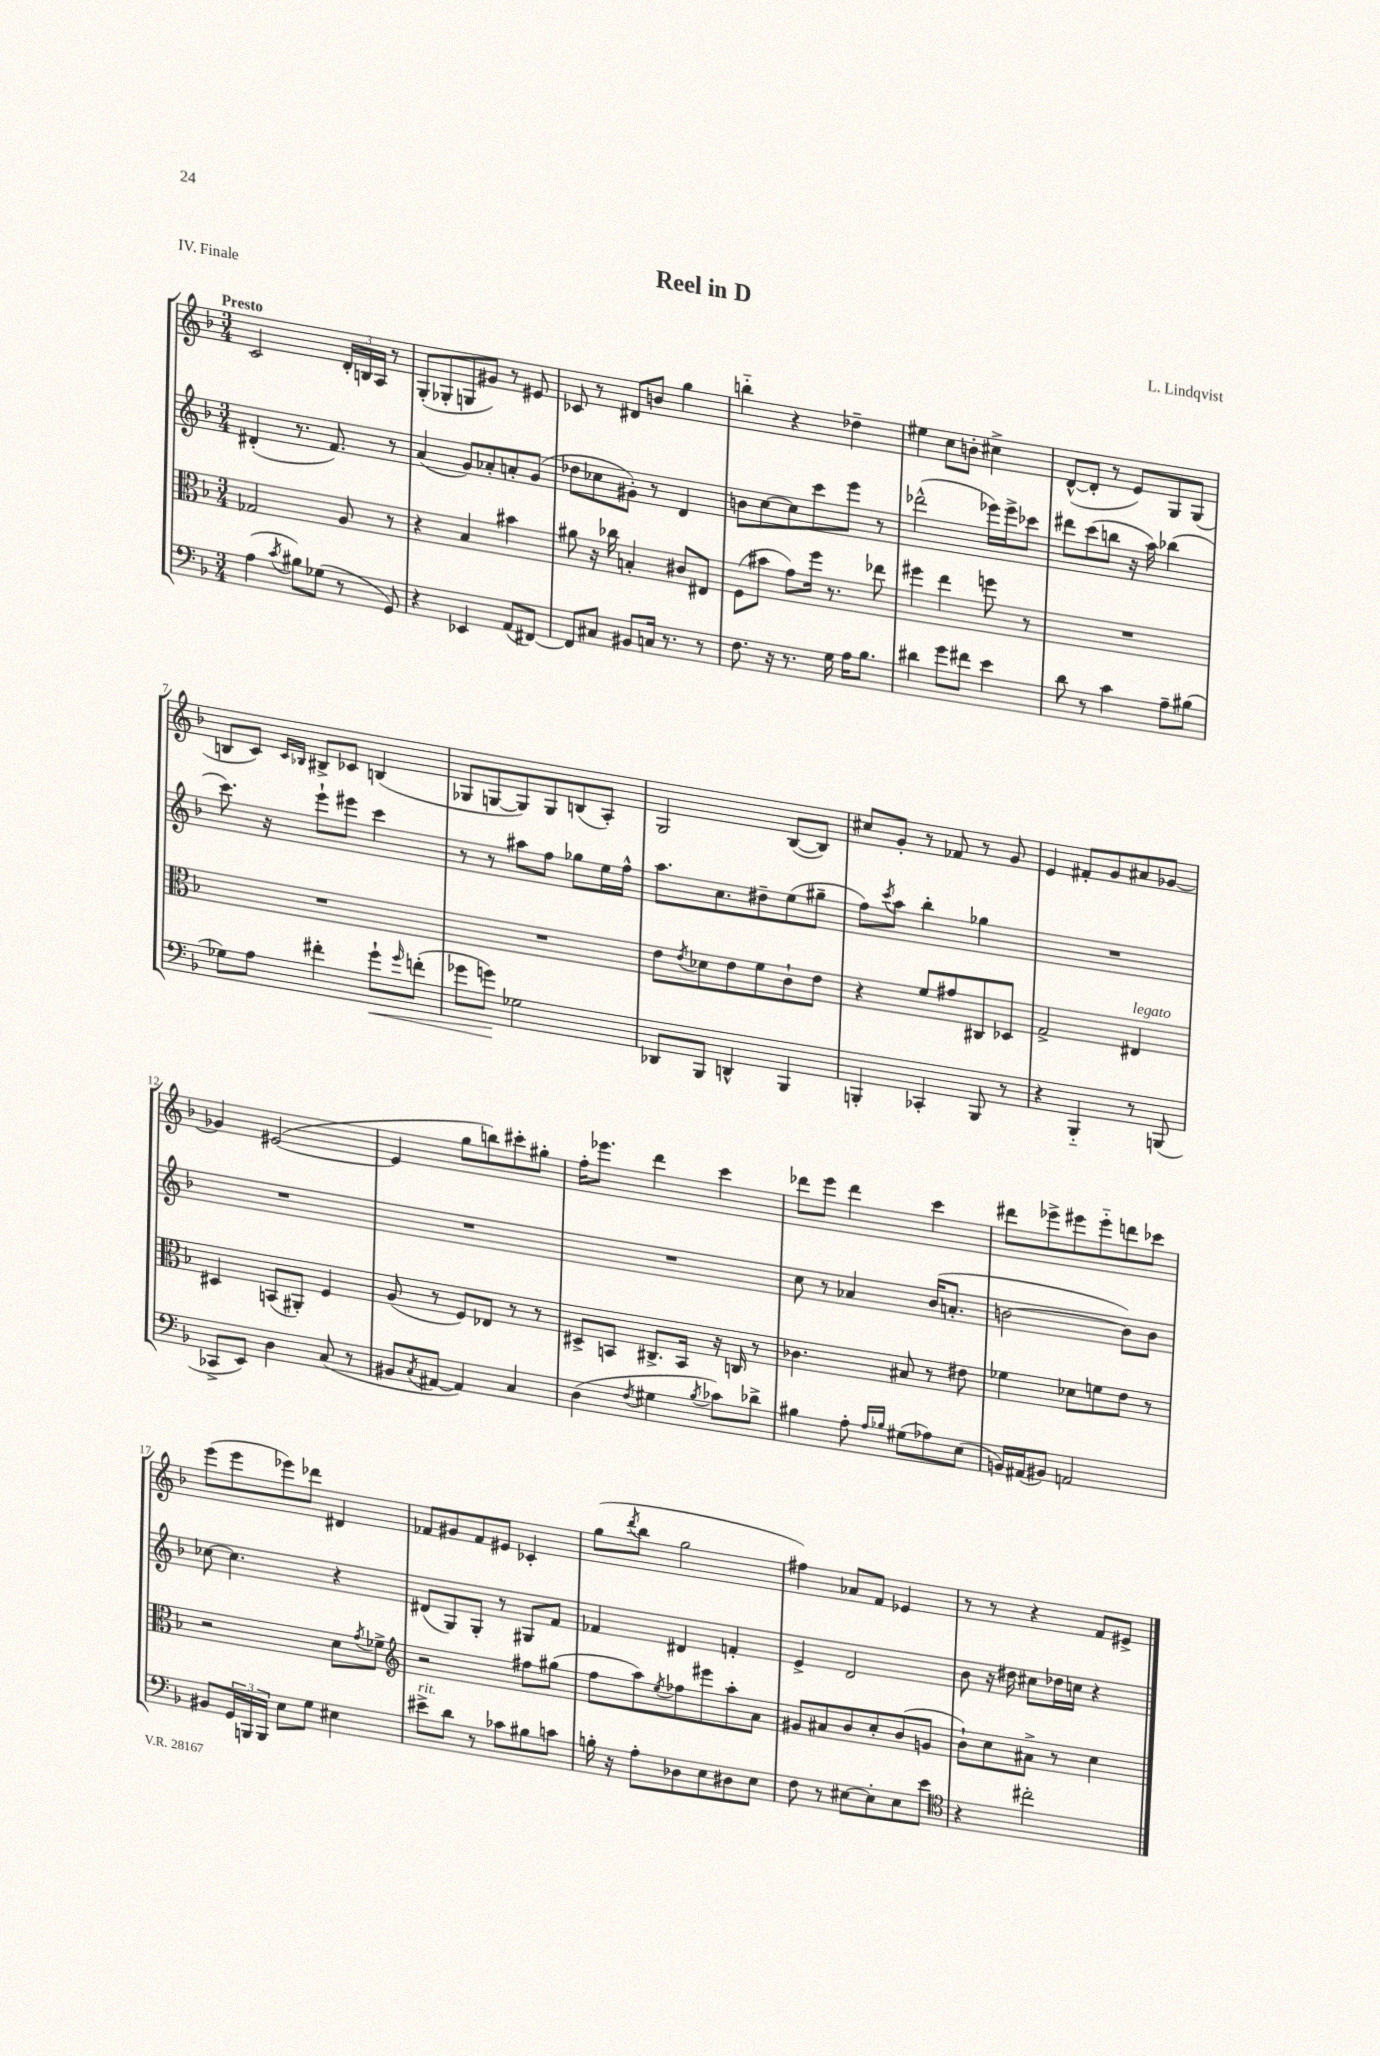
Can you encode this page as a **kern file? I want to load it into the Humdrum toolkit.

**kern	**kern	**kern	**kern
*staff4	*staff3	*staff2	*staff1
*clefF4	*clefC3	*clefG2	*clefG2
*k[b-]	*k[b-]	*k[b-]	*k[b-]
*M3/4	*M3/4	*M3/4	*M3/4
(4A	2G-	(4d#'	2c
8qc	.	.	.
8B#)	.	8.r	.
(8G-	.	.	.
.	.	8.f)	.
8r	8A	.	24d'
.	.	.	24B
.	.	.	24A
8GG)	8r	8r	8r
=	=	=	=
4r	4r	(4a	(8G'
.	.	.	8G-'
4EE-	4B-	8g)	8G
.	.	8a-'	8g#)
(8AA	4b#	8a'	8r
[8FF#)	.	(8g	8e#
=	=	=	=
8FF#]	8a#	8dd-	8c-
8C#	16r	8cc-	8r
.	16cc-	.	.
8BB#	4B'	8g#')	8d#
16C	.	8r	8b
8.r	.	.	.
.	8c#	4d	4gg
8r	8E#	.	.
=	=	=	=
8.F	(8F	8b	4bb'~
.	8b#	[8cc	.
16r	.	.	.
8.r	8g)	8cc]	4r
.	16ff	8ccc	.
16G	8.r	.	.
16A	.	8eee	4dd-~
8.B-	.	.	.
.	8ee-	8r	.
=	=	=	=
4d#	4ff#	(2ddd-^^	4ee#
8g	4ee	.	8cc
8f#	.	.	8b'
4e	8ff	16eee-)	4cc#^
.	.	16eee-^	.
.	8r	8ccc-	.
=	=	=	=
8d	2.r	8ddd#	([8d^^
8r	.	(8ccc	8d']
4c	.	8bb	8r
.	.	16r	8e)
.	.	16aa)	.
8A~	.	(4bb-	8G
(8B#	.	.	(8G
=	=	=	=
8G-)	2.r	8.ccc)	8B
8A	.	.	8c)
.	.	16r	.
.	.	.	16qqc
.	.	.	16qqB-
4f#'	.	8eee`	8B#^
.	.	8eee#	8c-
8g`	.	4ccc	(4B
16qqg	.	.	.
(8f'	.	.	.
=	=	=	=
8g-	2.r	8r	8G-
8g)	.	8r	[8G
2G-	.	8aa#	8G])
.	.	8ff	8G
.	.	8gg-	(8B
.	.	16ee	8A')
.	.	16ff^^	.
=	=	=	=
8DD-	8e	8.aa	2G
.	8qe	.	.
8BBB-	8d-	.	.
.	.	8.cc	.
4DD^^	8e	.	.
.	8f	8dd#~	.
4BBB-	8c`	(8ee	([8B-
.	8e	8gg#~	8B-])
=	=	=	=
4BBB'	4r	8ff)	8cc#
.	.	8qccc	.
.	.	8aa	8g'
4CC-'	8f	4bb-'	8r
.	8g#	.	8f-
8BBB	8C#	4gg-	8r
8r	8D-	.	8g
=	=	=	=
4r	2G^	2.r	4e
4BBB-'~	.	.	8f#'
.	.	.	8g
8r	4E#	.	8a#
(8BBB	.	.	[8g-
=	=	=	=
8CC-^	4D#	2.r	4g-]
8EE)	.	.	.
4D	(8BB	.	([2e#
.	8AA#')	.	.
(8C	4F	.	.
8r	.	.	.
=	=	=	=
8BB#	(8A	2.r	4e#]
8qC	.	.	.
[8AA#	8r	.	.
4AA#])	8F)	.	8gg
.	8E-	.	8bb)
4C	8r	.	8ccc#'
.	8r	.	8gg#'
=	=	=	=
(4D	8D#^	2.r	16ff'
.	.	.	8.eee-
.	8BB	.	.
8qF	.	.	.
4G#	8.C#^	.	4ddd
.	16BB	.	.
8qB-	.	.	.
8c-)	16r	.	4ccc
.	16C	.	.
8d-^	8r	.	.
=	=	=	=
4B#	4.c-	8cc	8ddd-
.	.	8r	8eee
8A'	.	4a-	4ddd-
16qqA	.	.	.
16qqB-	.	.	.
(8G#	8B#	.	.
8A-)	8r	(16b-	4ccc
.	.	8.a'	.
(8E	8e#	.	.
=	=	=	=
16BB)	4f-	[2b	8ddd#
(16AA#	.	.	.
8BB#)	.	.	8eee-^
2AA	8d-	.	8eee#
.	8f	.	8eee#'~
.	8e	8b])	8ddd
.	8r	8b	8ccc-
=	=	=	=
8BB#	2r	[8cc-	(8eee
24GG	.	4.cc-]	8eee
24BBB	.	.	.
24BBB	.	.	.
8E	.	.	8eee-)
8G	.	.	8ddd-
4E#	8d	4r	4d#
.	8qg	.	.
.	8f-^	.	.
=	=	=	=
*	*clefG2	*	*
8e#^	2r	(8d#	8f-
8d	.	8G)	8g#
8r	.	8G'	8f-
8c-	.	8r	8e#
8B#	8ff#	8G#	4c-'
8c	(8gg#	8f	.
=	=	=	=
16B'	8ff	4f-	(8gg
16r	.	.	.
.	.	.	8qddd
8A'	8aa)	.	8bb-
.	8qee	.	.
8D-	8ff-	4d#	2gg
8E	8eee#	.	.
8D#	8aa'	4f'	.
8E	8a	.	.
=	=	=	=
8F	8g#	4e^	4ff#)
8r	8a#	.	.
[8E#	8b-	2d	8a-
8E#']	8cc'	.	8f
8E#	(8b-	.	4e-
8e	8g	.	.
=	=	=	=
*clefC4	*	*	*
4r	8b-`)	8b-	8r
.	8cc	16r	8r
.	.	16dd#	.
2cc#'	8a#^	8cc#	4r
.	8r	16dd-	.
.	.	16cc	.
.	4cc	4r	8f
.	.	.	8e#^
==	==	==	==
*-	*-	*-	*-
